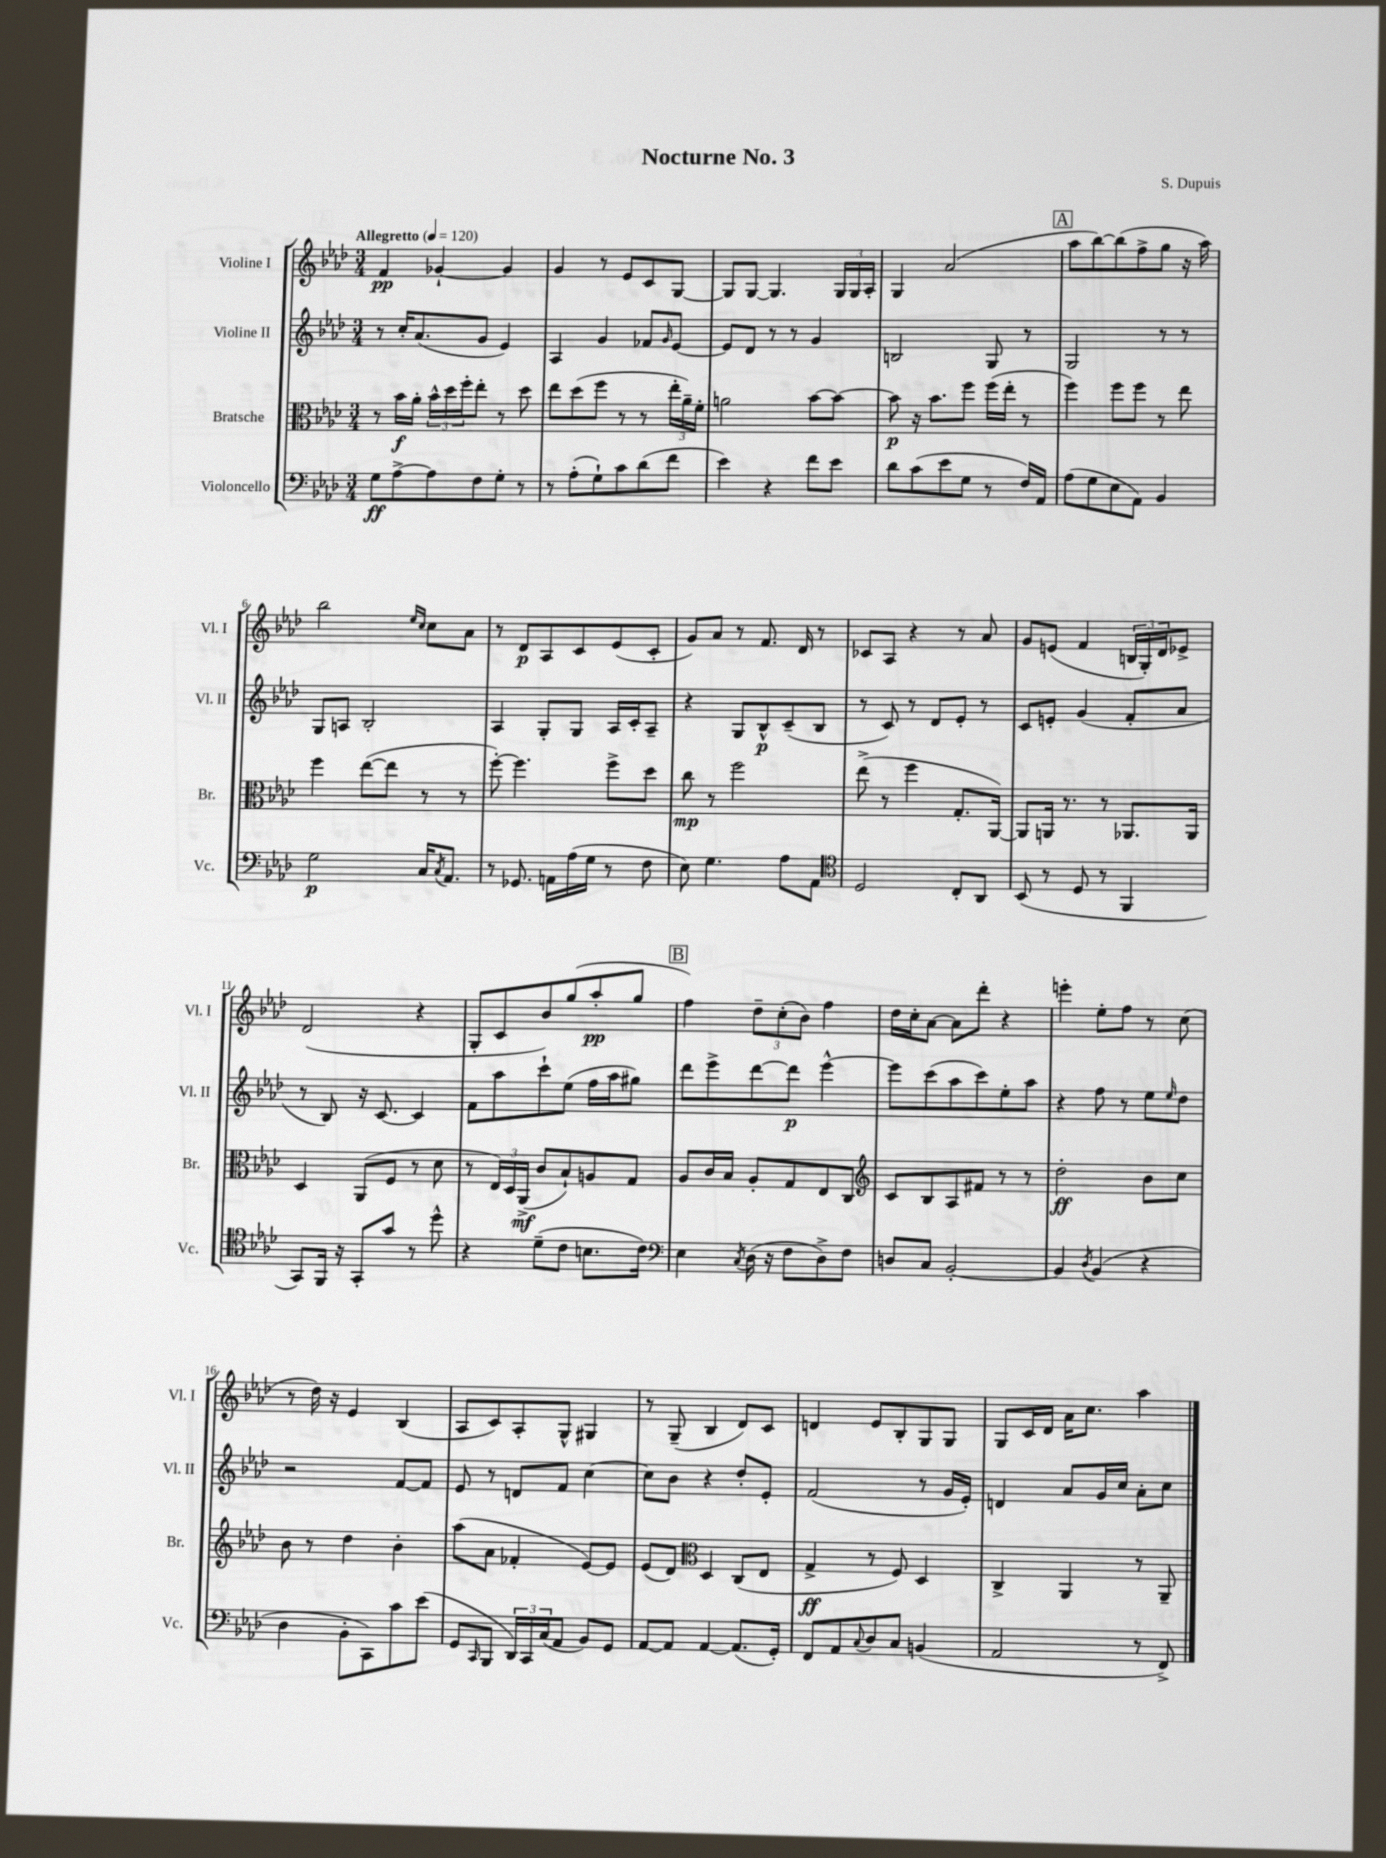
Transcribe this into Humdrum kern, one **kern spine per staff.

**kern	**kern	**kern	**kern
*staff4	*staff3	*staff2	*staff1
*clefF4	*clefC3	*clefG2	*clefG2
*k[b-e-a-d-]	*k[b-e-a-d-]	*k[b-e-a-d-]	*k[b-e-a-d-]
*M3/4	*M3/4	*M3/4	*M3/4
*MM120	*MM120	*MM120	*MM120
8G\L	8r	8r	4f/
[8A-^\	16b-\LL	16cc'/LK	.
.	16a-'\JJ	(8.a-/	.
8A-\]	24b-^^\LL	.	[4g-`/
.	24dd-\	.	.
.	24ff'\J	.	.
8F\	8ee-'\J	8g/J	.
8G'\J	8r	4e-/)	4g-/]
8r	8dd-\	.	.
=	=	=	=
8r	8ee-\L	4A-/	4g/
(8A-'\L	(8dd-\	.	.
8G`\)	8ff\J	4g/	8r
8c\	8r	.	8e-/L
(8d-\	8r	8f-/L	8c/
.	.	16qqg/	.
8f\J	24ee-'\LL	[8e-/J	[8G/J
.	24a-~\)	.	.
.	24f'\JJ	.	.
=	=	=	=
4e-\)	2a\	8e-/]L	8G/]L
.	.	8d-/J	[8G/J
4r	.	8r	4.G/]
.	.	8r	.
8f\L	[8b-\L	4g/	.
8e-\J	8b-\_J	.	24G/LL
.	.	.	24G/
.	.	.	24A-'/JJ
=	=	=	=
8d-\L	8b-\]	2B/	4G/
(8c\	16r	.	.
.	8.b-\L	.	.
8e-\	.	.	(2a-/
8G\J	8ff\J	.	.
8r	(16ff\LL	8G/	.
.	16ee-'\JJ	.	.
16F/LL)	8r	8r	.
16AA-/JJ	.	.	.
=	=	=	=
(8A-\L	4ff\)	2G/	8aa-\L
8G\	.	.	[8bb-\)
8E-\	8ff\L	.	(8bb-\]
8AA-\J)	8ff\J	.	8ff^\
4BB-/	8r	8r	8gg\J
.	8ee-\	8r	16r
.	.	.	16aa-\)
=	=	=	=
2G\	4ff\	8G/L	2bb-\
.	.	8A/J	.
.	([8ee-\L	2B-'/	.
.	8ee-\]J	.	.
.	.	.	16qqee-/LL
.	.	.	16qqcc/JJ
16C/LK	8r	.	8cc\L
8qC/	.	.	.
8.AA-/J	.	.	.
.	8r	.	8a-\J
=	=	=	=
8r	[8ff'\)	4A-/	8r
8.GG-/	4.ff\]	.	8d-/L
.	.	8G'/L	8A-/
16AA\LL	.	.	.
(16A-\	.	8G/J	8c/
16G\JJ	.	.	.
8r	8ff^\L	16A-/LL	(8e-/
.	.	16c'/J	.
8F\	8dd-\J	8A-~/J	8c'/J
=	=	=	=
8E-\)	8cc\	4r	8g/L)
4.G\	8r	.	8a-/J
.	2ff\	8G/L	8r
.	.	8B-^^/	8.f/
8A-\L	.	(8c~/	.
.	.	.	16d-/
8AA-\J	.	8B-/J	8r
=	=	=	=
*clefC4	*	*	*
2D-/	(8ee-^\	8r	8c-/L
.	8r	8c/)	8A-/J
.	4ff\	8r	4r
.	.	8d-/L	.
8C'/L	8.G'/L	8e-'/J	8r
8AA-/J	.	8r	8a-/
.	[16AA-/Jk)	.	.
=	=	=	=
(8BB-/	8AA-/]L	8c/L	8g/L
8r	16AA/Jk	8e'/J	(8e/J
.	8.r	.	.
8D-/	.	(4g/	4f/
8r	8r	.	.
4FF/	8.AA-/L	8f'/L	24B/LL
.	.	.	24G'/)
.	.	.	24d-/J
.	.	8a-/J	8e-^/J
.	16AA-/Jk	.	.
=	=	=	=
8GG/L)	4D-/	8r	(2d-/
16FF/Jk	.	8B-/)	.
16r	.	.	.
8GG'/L	(8AA-/L	16r	.
.	.	[8.c/	.
8g/J	8F/J	.	.
8r	8r	4c/]	4r
8dd-^^\	8d-\	.	.
=	=	=	=
4r	8r	8f\L	8G'/L
.	24E-/LL)	8aa-\	8c/
.	24D-/	.	.
.	(24AA-^/JJ	.	.
(8d-~\L	8c/L	8ccc`\	8b-/)
8c\J	8B-`/)	(8ee-\J	(8gg/
8.B\L	8A/	16ff\LL	8aa-'/
.	.	16aa-\J	.
.	8G/J	8gg#\J)	8gg/J
16c\Jk)	.	.	.
=	=	=	=
*clefF4	*	*	*
4E-\	8A-/L	8ddd-\L	4ff\)
.	16c/L	8eee-^\	.
.	16B-/JJ	.	.
8qC/	.	.	.
(16D-\	8A-'/L	[8ddd-\	12dd-~\L
16r	.	.	.
.	.	.	(12cc'\
8F\L	8G/	8ddd-\]J	.
.	.	.	12b-\J)
8D-^\)	8E-/	[4eee-^^\	4ff\
8F\J	8C/J	.	.
=	=	=	=
*	*clefG2	*	*
8D/L	8c/L	8eee-\]L	16dd-\LL
.	.	.	16cc'\J
8C/J	8B-/	(8ccc\	[8a-\J
[2BB-'/	8A-/	8aa-\	8a-\]L
.	8f#/J	8ccc\)	8ddd-'\J
.	8r	8ee-'\	4r
.	8r	8aa-\J	.
=	=	=	=
4BB-/]	2dd-'\	4r	4eee'\
8qD-/	.	.	.
(4BB-/	.	8ff\	8ee-'\L
.	.	8r	8ff\J
4r	8b-\L	8ee-\L	8r
.	.	16qqee-/	.
.	8cc\J	8dd-\J	(8cc\
=	=	=	=
4D-\	8b-\	2r	8r
.	8r	.	16dd-\)
.	.	.	16r
8BB-'\L	4dd-\	.	4e-/
8CC\)	.	.	.
8c\	4b-'\	[8f/L	(4B-/
(8e-\J	.	8f/]J	.
=	=	=	=
8GG/L	(8aa-\L	8e-/	8A-/L
16qqCC/	.	.	.
8BBB-/J	8a-\J	8r	8c/)
24DD-/LL)	4f-'/	8d/L	8A-'/
24CC/	.	.	.
(24C/J	.	.	.
8AA-/J	.	8f/J	8G^^/J
8BB-/L)	[8e-/L)	[4cc\	4G#/
8GG/J	8e-/]J	.	.
=	=	=	=
[8AA-/L	(8e-/L	8cc\]L	8r
8AA-/]J	8d-/J)	8b-\J	(8G~/
*	*clefC3	*	*
[4AA-/	4D-/	4r	4B-/
(8.AA-/]L	(8C/L	8dd-'/L	8d-/L)
.	8E-/J	8e-'/J	8c/J
16GG'/Jk)	.	.	.
=	=	=	=
8FF/L	4G^/	(2f/	4d/
8AA-/	.	.	.
8qqC/	.	.	.
8D-/	8r	.	8e-/L
8C/J	8F/)	.	8B-'/
(4BB/	4D-/	8r	8G/
.	.	16g/LL	8G/J
.	.	16e-'/JJ)	.
=	=	=	=
2AA-/	4C^/	4d/	8G/L
.	.	.	16c/L
.	.	.	16d-/JJ
.	4AA-/	8a-/L	16a-\LK
.	.	.	8.cc\J
.	.	16g/L	.
.	.	16cc/JJ	.
8r	8r	8a-'\L	4aa-\
8FF^/)	8AA-~/	8cc\J	.
==	==	==	==
*-	*-	*-	*-
